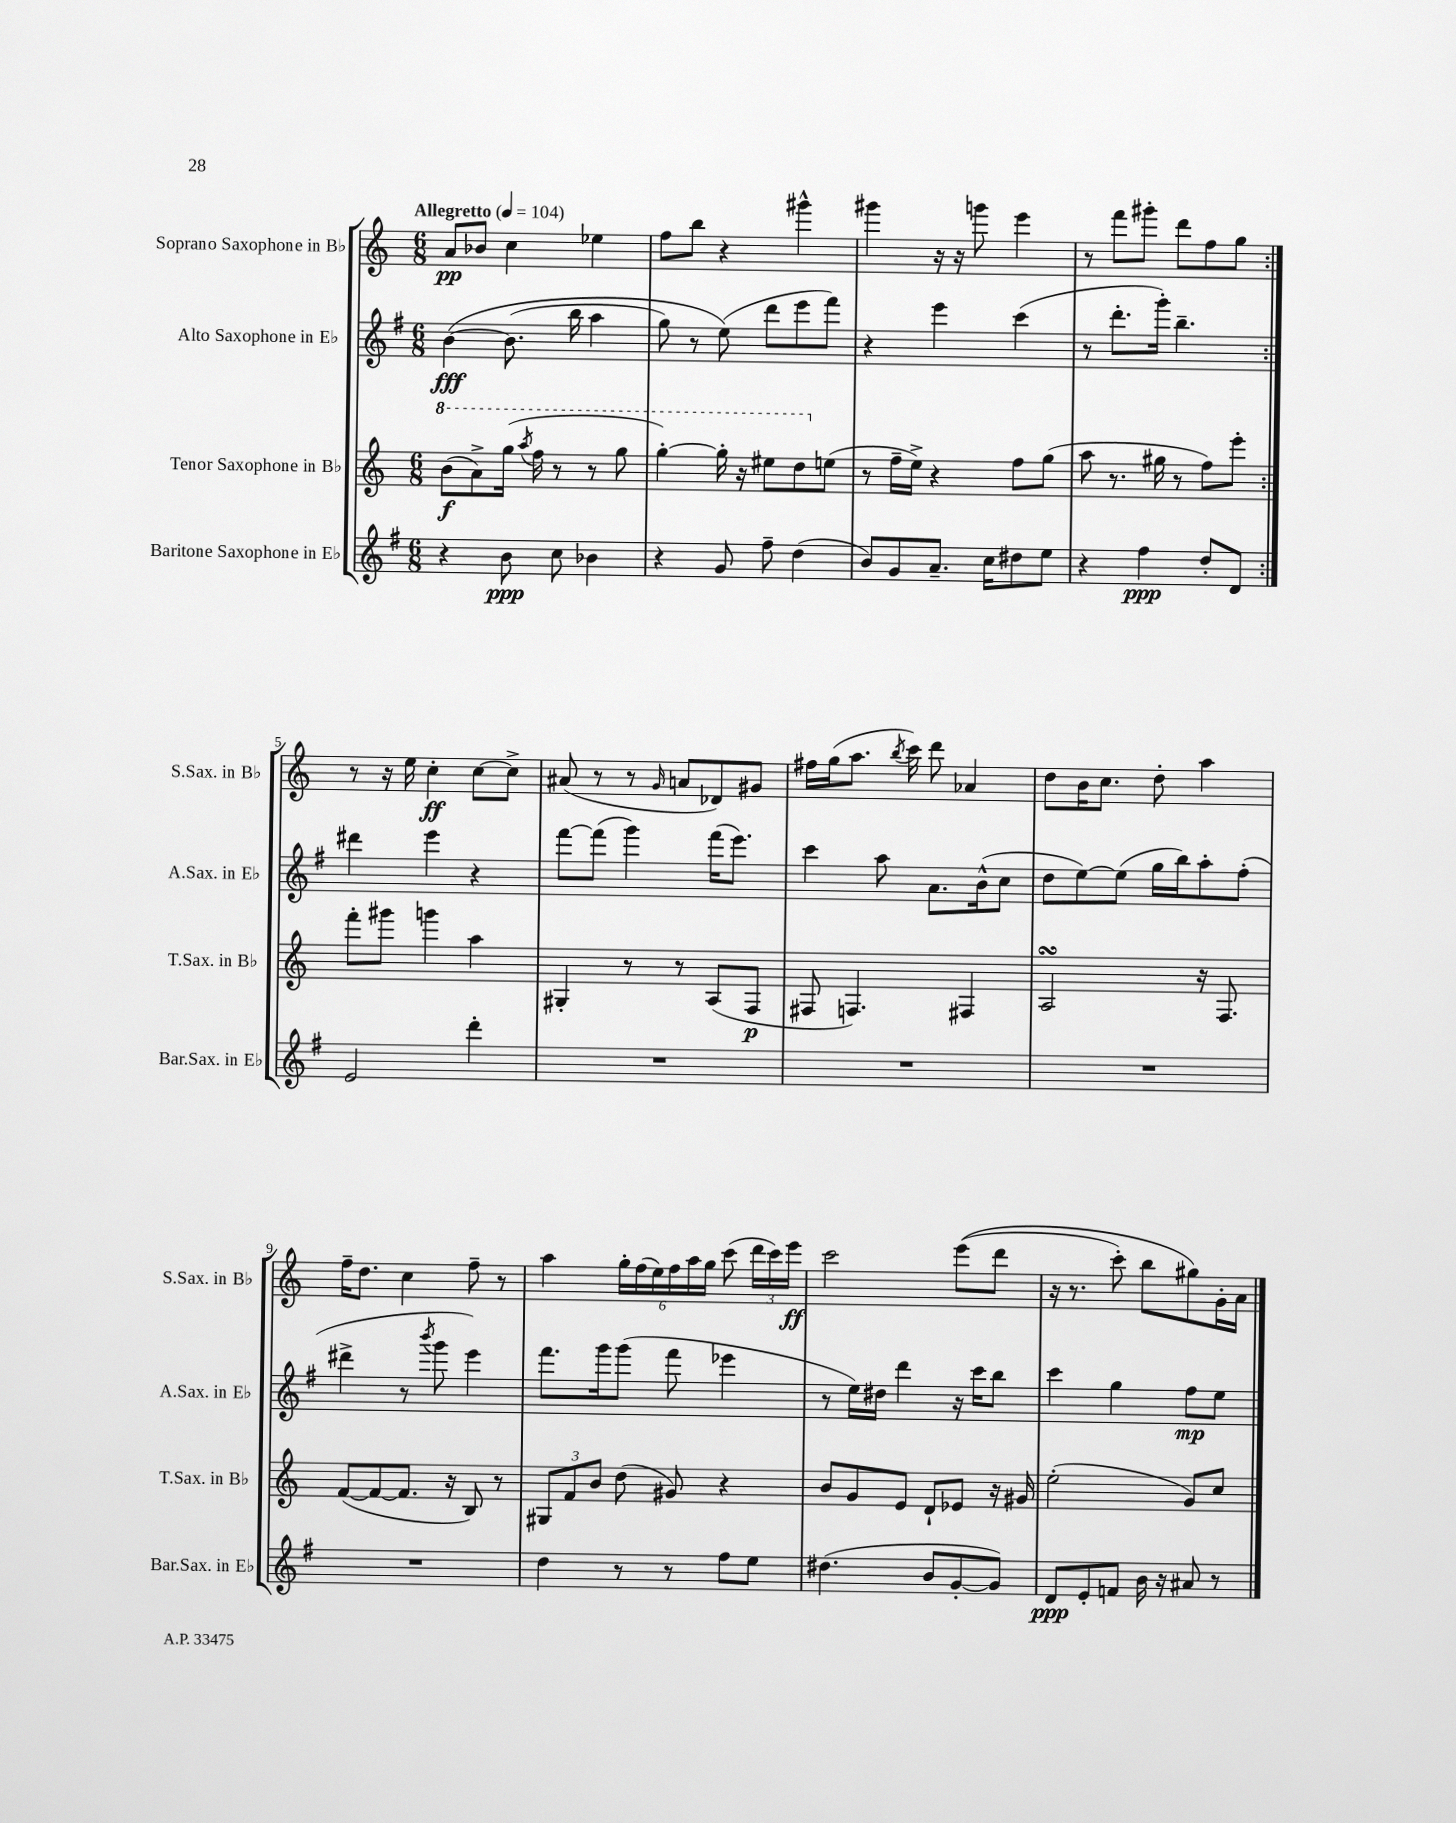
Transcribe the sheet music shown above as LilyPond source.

<<
\new StaffGroup <<
\new Staff = "s0" \with { instrumentName = "Soprano Saxophone in Bb" shortInstrumentName = "S.Sax. in Bb" } {
    \clef treble \key c \major \numericTimeSignature \time 6/8 \tempo "Allegretto" 4 = 104
    \autoBeamOff \repeat volta 2 { a'8[\pp bes'8] c''4 ees''4 |
    f''8[ b''8] r4 gis'''4-^ |
    gis'''4 r16 r16 g'''8 e'''4 |
    r8 f'''8[ gis'''8]-. d'''8[ f''8 g''8] | }
    r8 r16 e''16 c''4-.\ff c''8[~ c''8]-> |
    ais'8( r8 r8 \grace { g'16 } a'8[ des'8) gis'8] |
    fis''16[ g''16( a''8.] \acciaccatura { b''8 } c'''16) d'''8 aes'4 |
    d''8[ b'16 c''8.] d''8-. a''4 |
    f''16[-- d''8.] c''4 f''8-- r8 |
    a''4 \tuplet 6/4 { g''16[-. f''16( e''16) f''16 a''16 g''16] } c'''8( \tuplet 3/2 { d'''16[ c'''16) e'''16]\ff } |
    c'''2 e'''8[(\( d'''8] |
    r16 r8. c'''8-.) b''8[ gis''8\) g'16-. a'16] \bar "|." |
}
\new Staff = "s1" \with { instrumentName = "Alto Saxophone in Eb" shortInstrumentName = "A.Sax. in Eb" } {
    \clef treble \key g \major \numericTimeSignature \time 6/8
    \autoBeamOff \repeat volta 2 { b'4~\fff\( b'8.( b''16 a''4 |
    g''8) r8 e''8(\) d'''8[ e'''8 fis'''8]) |
    r4 e'''4 c'''4( |
    r8 d'''8.[-. g'''16]-.) b''4.-- | }
    dis'''4 e'''4 r4 |
    fis'''8[~ fis'''8]( g'''4) fis'''16[( e'''8.]) |
    c'''4 a''8 a'8.[ b'16-^( c''8] |
    d''8[ e''8~) e''8]( g''16[ b''16) a''8-. fis''8]-.( |
    dis'''4-> r8 \acciaccatura { b'''8 } g'''8 e'''4) |
    fis'''8.[ g'''16 g'''8]( fis'''8 ees'''4 |
    r8 e''16[) dis''16] d'''4 r16 c'''16[ b''8] |
    c'''4 g''4 fis''8[\mp e''8] \bar "|." |
}
\new Staff = "s2" \with { instrumentName = "Tenor Saxophone in Bb" shortInstrumentName = "T.Sax. in Bb" } {
    \clef treble \key c \major \numericTimeSignature \time 6/8
    \autoBeamOff \repeat volta 2 { \ottava #1 b''8[\f( a''8->) g'''16]( \acciaccatura { a'''8 } f'''16 r8 r8 g'''8 |
    g'''4~-.) g'''16-. r16 eis'''8[ d'''8 \ottava #0 e''!8]( |
    r8 f''16[-- e''16]->) r4 f''8[ g''8]( |
    a''8 r8. gis''16 r8 f''8[) e'''8]-. | }
    f'''8[-. gis'''8] g'''4 a''4 |
    gis4-. r8 r8 a8[( f8]\p |
    fis8 f4.) fis4 |
    a2\turn r16 f8. |
    f'8[~( f'8~ f'8.] r16 b8) r8 |
    \tuplet 3/2 { gis8[ f'8 b'8] } d''8( gis'8) r4 |
    b'8[ g'8 e'8] d'8[-! ees'8] r16 gis'16 |
    e''2-.( g'8[) c''8] \bar "|." |
}
\new Staff = "s3" \with { instrumentName = "Baritone Saxophone in Eb" shortInstrumentName = "Bar.Sax. in Eb" } {
    \clef treble \key g \major \numericTimeSignature \time 6/8
    \autoBeamOff \repeat volta 2 { r4 b'8\ppp c''8 bes'4 |
    r4 g'8 fis''8-- d''4( |
    b'8[) g'8 a'8.]-- c''16[ dis''8 e''8] |
    r4 fis''4\ppp d''8[-. d'8] | }
    e'2 d'''4-. |
    R2. |
    R2. |
    R2. |
    R2. |
    d''4 r8 r8 fis''8[ e''8] |
    dis''4.( b'8[ g'8~-. g'8]) |
    d'8[\ppp e'8-. f'8] b'16 r16 ais'8 r8 \bar "|." |
}
>>
>>
